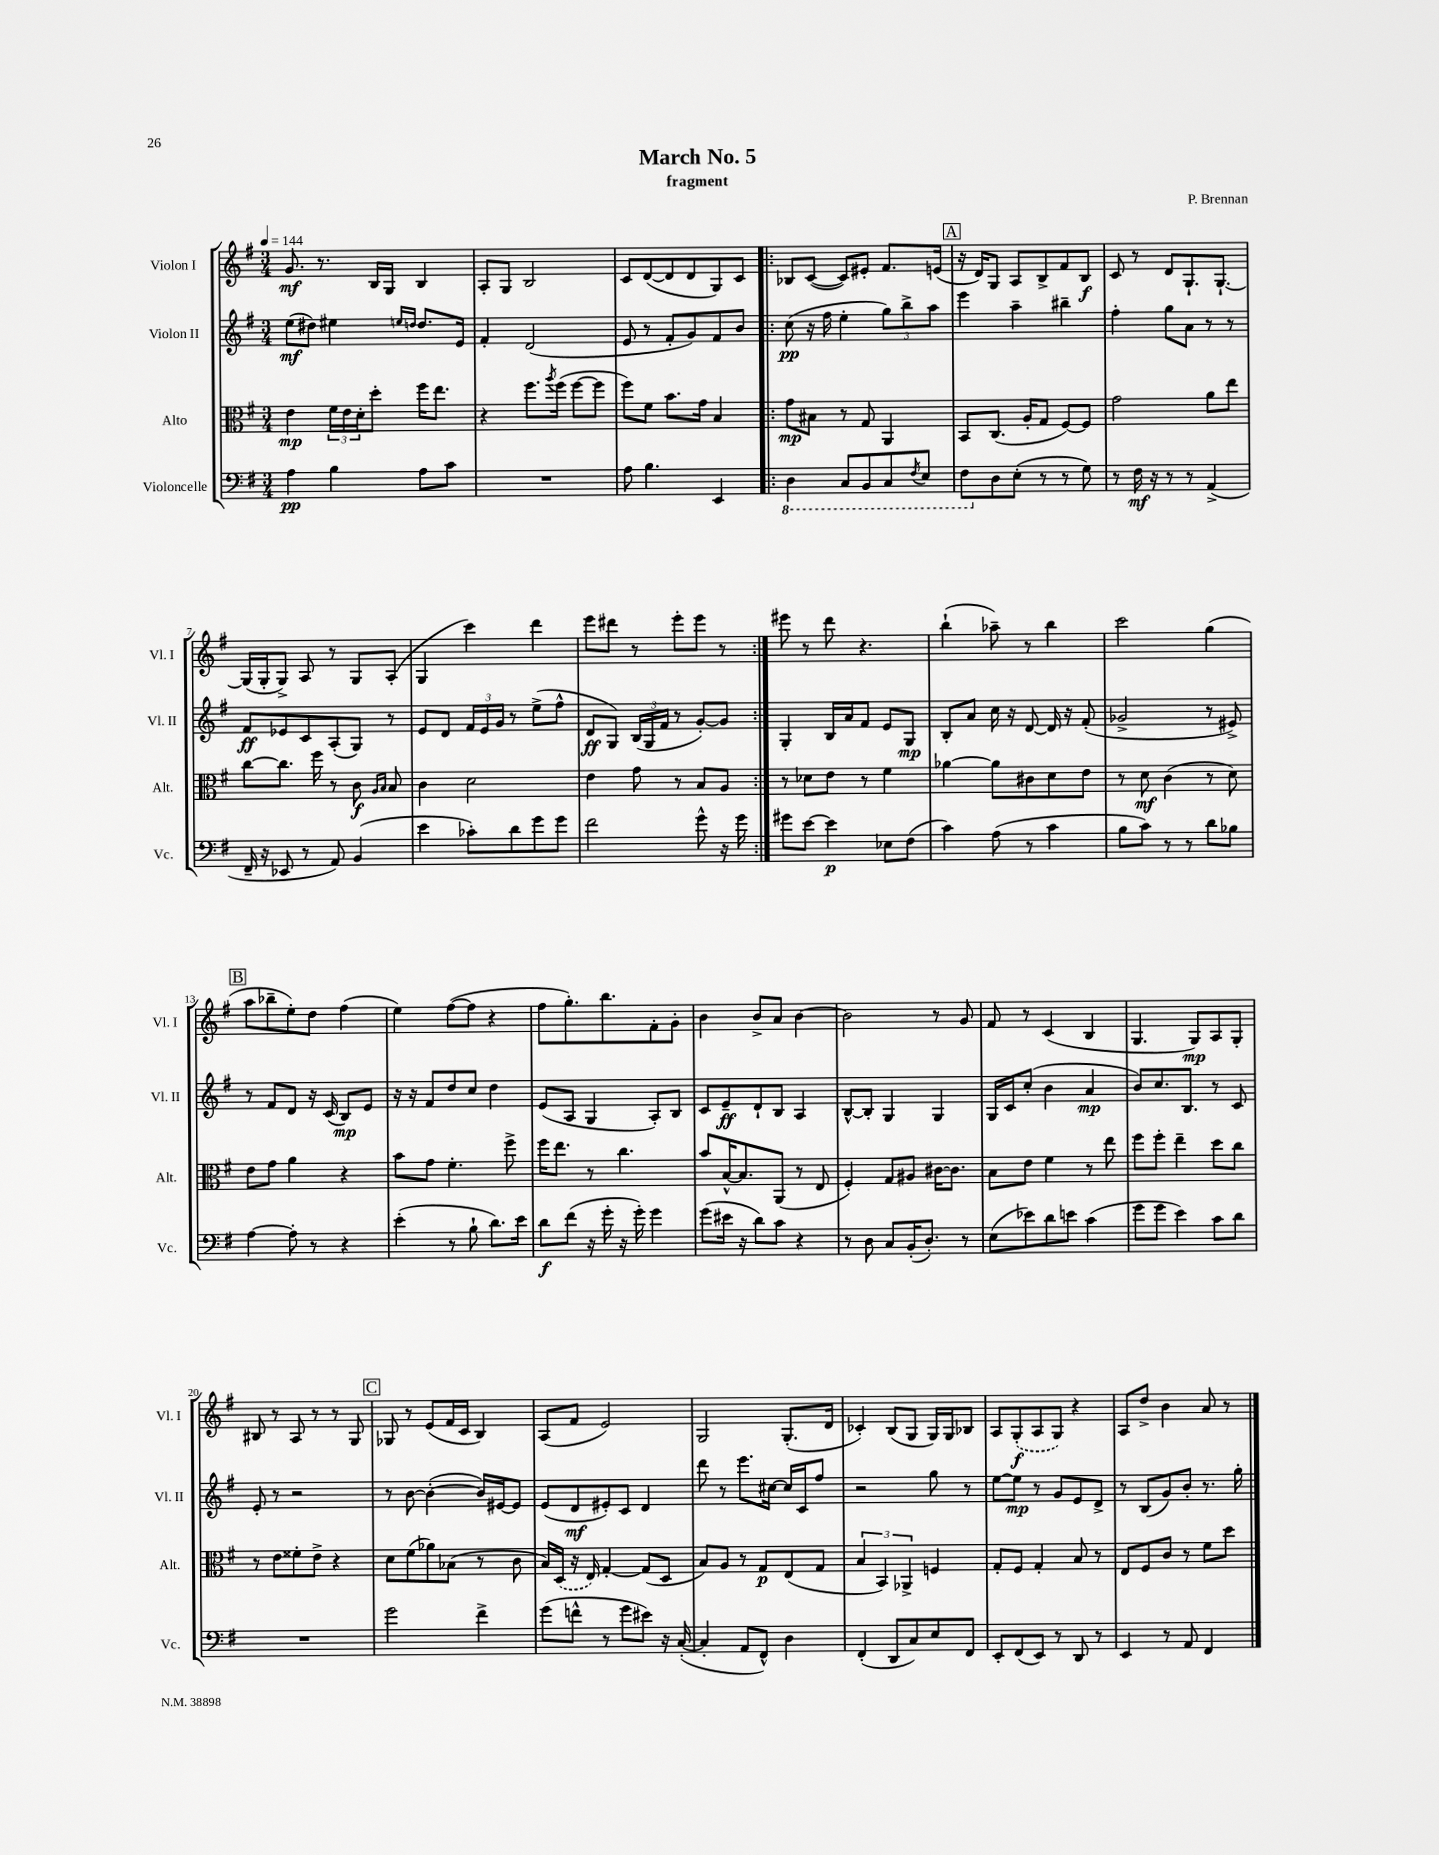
\header { title = "March No. 5" composer = "P. Brennan" subtitle = "fragment" }
<<
\new StaffGroup <<
\new Staff = "s0" \with { instrumentName = "Violon I" shortInstrumentName = "Vl. I" } {
    \clef treble \key g \major \numericTimeSignature \time 3/4 \tempo 4 = 144
    g'8.\mf r8. b16 g16 b4 |
    a8-. g8 b2 |
    c'8 d'8~( d'8 d'8 g8) c'8 |
    \repeat volta 2 { bes8 c'8~( c'8) eis'8-. fis'8. e'16( |
    \mark \markup { \box "A" } r16 d'16) g8 a8 b8-> fis'8 b8\f |
    c'8 r8 d'8 g8.-! g8.~-! |
    g16( g16-. g8->) a8 r8 g8 a8-.( |
    g4 c'''4) d'''4 |
    e'''8 dis'''8 r8 e'''8-. e'''8 r8 | }
    eis'''8 r8 d'''8 r4. |
    b''4-!( aes''8--) r8 b''4 |
    c'''2 g''4( |
    \mark \markup { \box "B" } a''8 bes''8-- e''8-.) d''8 fis''4( |
    e''4) fis''8~( fis''8 r4 |
    fis''8 g''8.-.) b''8. fis'8-. g'8-. |
    b'4 b'8-> a'8 b'4~ |
    b'2 r8 g'8 |
    fis'8 r8 c'4( b4 |
    g4. g8\mp) a8 g8-. |
    bis8 r8 a8 r8 r8 g8 |
    \mark \markup { \box "C" } ges8 r8 e'8( fis'16 c'16 b4) |
    a8( fis'8 e'2) |
    g2 g8.-.( d'16 |
    ces'4-.) b8( g8 g16) g16 bes8 |
    a8 \once \slurDashed g8-.\f( a8 g8) r4 |
    a8 d''8-> b'4 a'8 r8 \bar "|." |
}
\new Staff = "s1" \with { instrumentName = "Violon II" shortInstrumentName = "Vl. II" } {
    \clef treble \key g \major \numericTimeSignature \time 3/4
    e''8\mf( dis''8) eis''4 \grace { e''16 d''16 } d''8. e'16 |
    fis'4-. d'2( |
    e'8 r8 fis'8-. g'8) fis'8 b'8 |
    \repeat volta 2 { c''8\pp( r16 fis''16 e''4-. \tuplet 3/2 { g''8) b''8-> a''8 } |
    \mark \markup { \box "A" } e'''4 a''4-- bis''4-- |
    fis''4-. g''8 a'8 r8 r8 |
    fis'8\ff ees'8 c'8 a8-.( g8) r8 |
    e'8 d'8 \tuplet 3/2 { fis'16 e'16 g'16 } r8 e''8->( fis''8-^ |
    d'8\ff g8) \tuplet 3/2 { b16( g16 fis'16 } r8 g'8~-.) g'8 | }
    g4-. b16 a'16 fis'8 e'8 g8\mp |
    b8-. a'8 c''16 r16 d'8~ d'16 r16 fis'8-.( |
    ges'2-> r8 eis'8->) |
    \mark \markup { \box "B" } r8 fis'8 d'8 r16 c'16( b8\mp) e'8 |
    r16 r16 fis'8 d''8 c''8 d''4 |
    e'8( a8 g4 a8-.) b8 |
    c'8 e'8--\ff d'8-! b8 a4 |
    b8~-^ b8-. g4 g4 |
    g16 c'16 c''8-.( b'4 a'4\mp |
    b'8) c''8. b8. r8 c'8 |
    e'8-. r8 r2 |
    \mark \markup { \box "C" } r8 b'8~ b'4~-.( b'16) eis'16~ eis'8 |
    e'8( d'8\mf eis'8-.) c'8 d'4 |
    d'''8 r8 e'''8. cis''16~ cis''16 c'16 fis''8 |
    r2 g''8 r8 |
    e''8~ e''8\mp r8 g'8 e'8 d'8-> |
    r8 b8( g'8) b'8-. r8. g''16-. \bar "|." |
}
\new Staff = "s2" \with { instrumentName = "Alto" shortInstrumentName = "Alt." } {
    \clef alto \key g \major \numericTimeSignature \time 3/4
    e'4\mp \tuplet 3/2 { fis'16 e'16 d'16-. } d''8-. fis''16 e''8. |
    r4 fis''8. \acciaccatura { a''8 } fis''16( fis''8~ fis''8 |
    fis''8) fis'8 b'8. g'16 b4 |
    \repeat volta 2 { g'8\mp bis8 r8 g8 a,4 |
    \mark \markup { \box "A" } b,8 c8.( a16-. g8 fis8~) fis8 |
    g'2 a'8 e''8 |
    c''8~ c''8. fis''16 r8 c'8\f \grace { a16 b16 } b8 |
    c'4 d'2 |
    e'4 g'8 r8 b8 a8 | }
    r8 des'8 e'8 r8 fis'4 |
    aes'4~ aes'8 cis'8 d'8 e'8 |
    r8 d'8\mf c'4( r8 d'8) |
    \mark \markup { \box "B" } e'8 g'8 a'4 r4 |
    b'8 g'8 fis'4.-. fis''8-> |
    fis''16 e''8. r8 c''4. |
    b'8 b16~-^ b8. a,8( r8 e8 |
    fis4-.) g8 ais8 cis'16~ cis'8. |
    b8 e'8 fis'4 r8 e''8 |
    fis''8 fis''8-. e''4-- d''8 c''8 |
    r8 e'8 fisis'8-. e'8-> r4 |
    \mark \markup { \box "C" } d'8 fis'8( aes'8) bes8( r8 c'8 |
    b16) \once \slurDashed d16( r16 e16) g4~-. g8( d8 |
    b8) a8 r8 g8\p e8( g8 |
    \tuplet 3/2 { b4 b,4) aes,4-> } f4 |
    g8-. fis8 g4-. b8 r8 |
    e8 fis8 c'8 r8 fis'8 d''8 \bar "|." |
}
\new Staff = "s3" \with { instrumentName = "Violoncelle" shortInstrumentName = "Vc." } {
    \clef bass \key g \major \numericTimeSignature \time 3/4
    a4\pp b4 a8 c'8 |
    R2. |
    a8 b4. e,4 |
    \repeat volta 2 { \ottava #-1 d,4 c,8 b,,8 c,8 \acciaccatura { fis,8 } e,8 |
    \mark \markup { \box "A" } fis,8 \ottava #0 d8 e8-.( r8 r8 g8) |
    r8 fis16\mf r16 r8 r8 a,4->( |
    fis,16-- r16 ees,8 r8 a,8) b,4( |
    e'4 ces'8-.) d'8 g'8 g'8 |
    fis'2 g'8-^ r16 g'16 | }
    gis'8 e'8~ e'4\p ees8 fis8( |
    c'4) a8( r8 c'4 |
    b8 c'8) r8 r8 d'8 bes8 |
    \mark \markup { \box "B" } a4~ a8-. r8 r4 |
    e'4-.( r8 b8-! d'8.) e'16 |
    d'8\f fis'8( r16 g'16-. r16 g'16-.) g'4 |
    g'8( eis'16 r16 d'8) c'8 r4 |
    r8 d8 c8 b,16-.( d8.-.) r8 |
    e8( ees'8) d'8 e'8 c'4( |
    g'8 g'8 e'4) c'8 d'8 |
    R2. |
    \mark \markup { \box "C" } g'2 fis'4-> |
    g'8( f'8-^ r8 g'8 eis'8) r16 c16~-.( |
    c4-. a,8 fis,8-^) d4 |
    fis,4-.( d,8 c8) e8 fis,8 |
    e,8-. fis,8( e,8) r8 d,8 r8 |
    e,4 r8 a,8 fis,4 \bar "|." |
}
>>
>>
